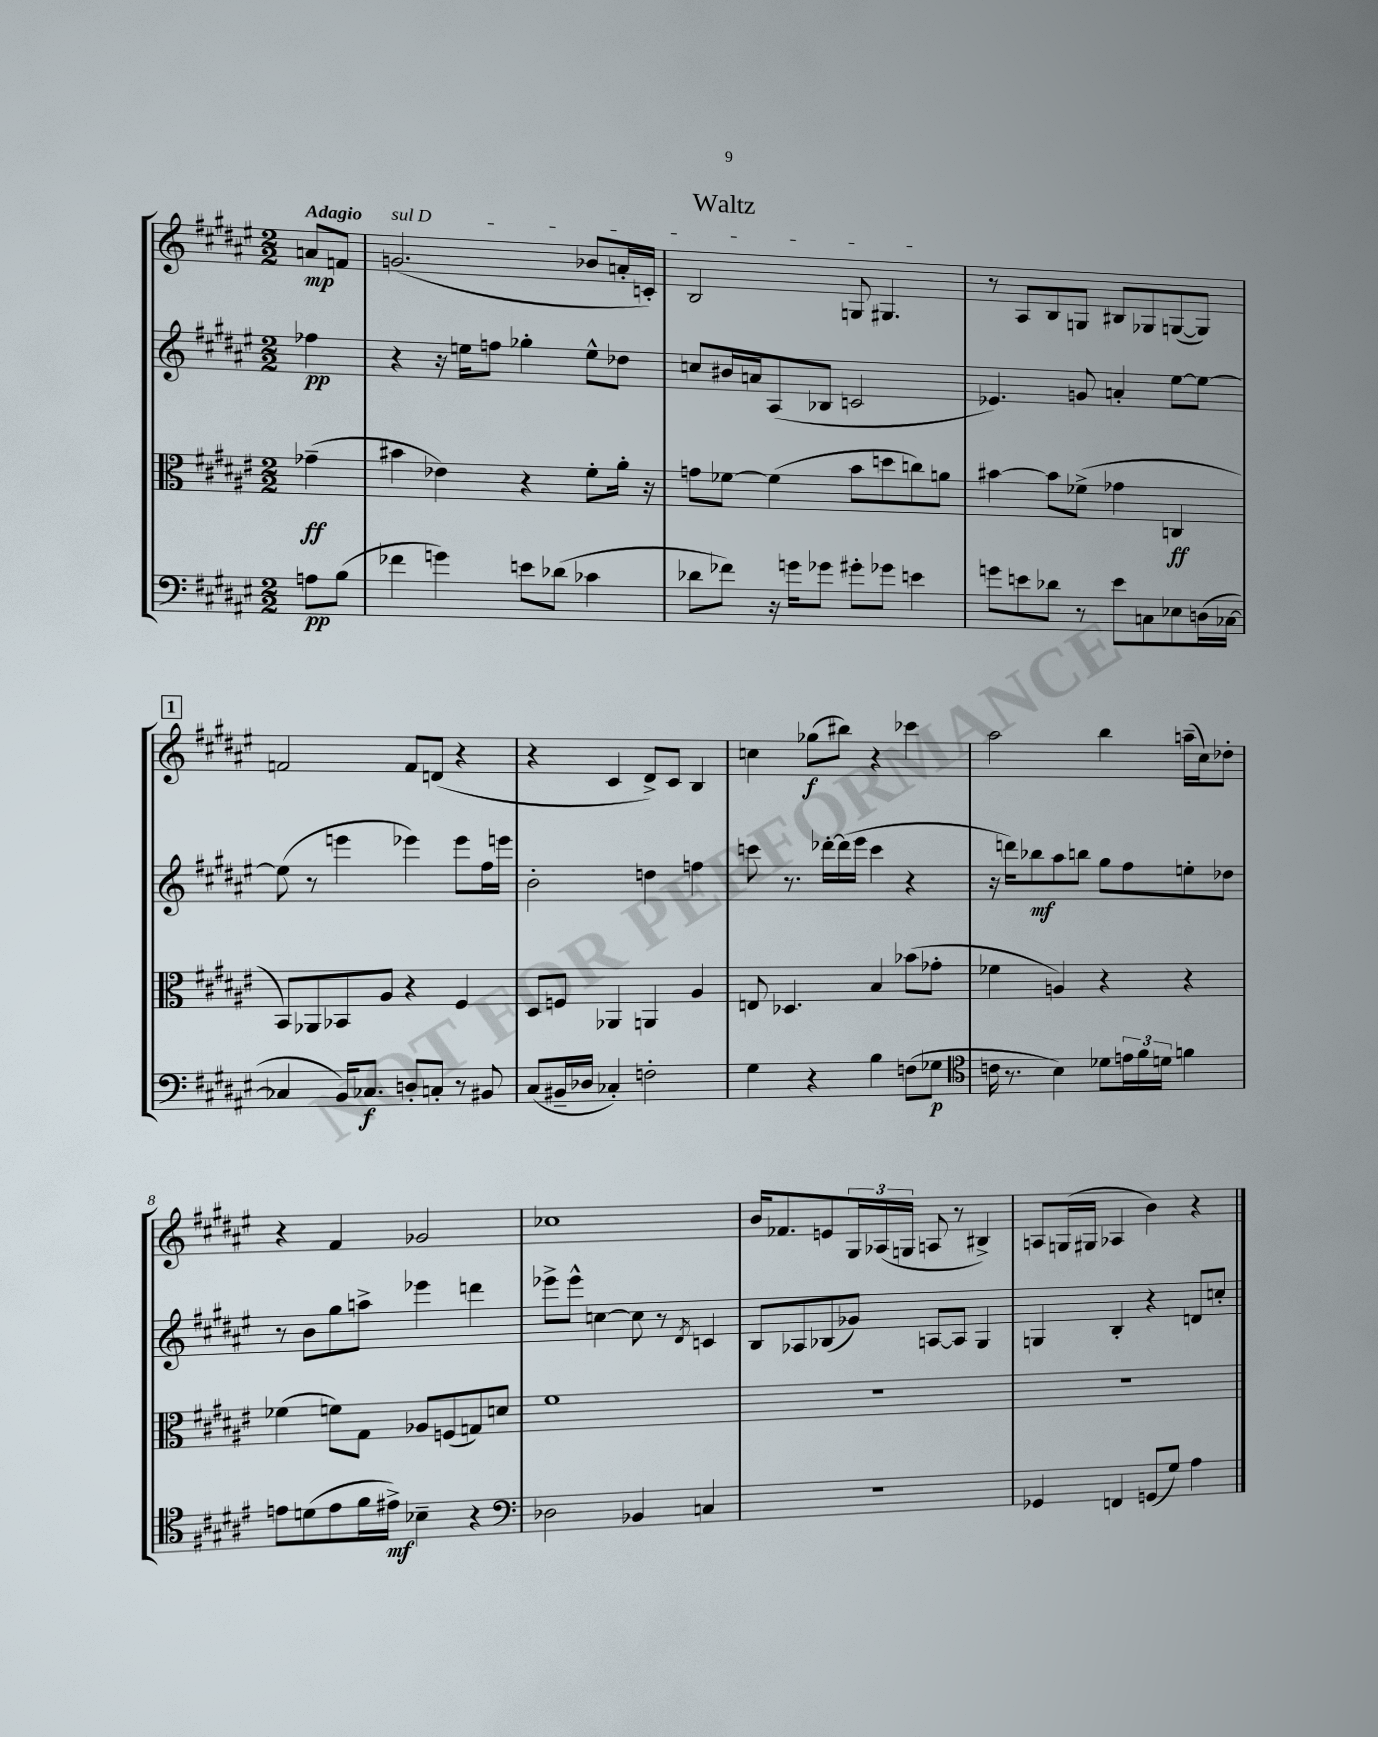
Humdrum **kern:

**kern	**kern	**kern	**kern
*staff4	*staff3	*staff2	*staff1
*clefF4	*clefC3	*clefG2	*clefG2
*k[f#c#g#d#a#e#]	*k[f#c#g#d#a#e#]	*k[f#c#g#d#a#e#]	*k[f#c#g#d#a#e#]
*M2/2	*M2/2	*M2/2	*M2/2
8A	(4g-~	4ff-	8a
(8B	.	.	8f
=	=	=	=
4f-	4b#	4r	(2.g
4g)	4e-)	16r	.
.	.	16ee	.
.	.	8ff	.
8e	4r	4gg-'	.
(8d-	.	.	.
4c-	8f#'	8ee^^	8b-
.	16a#'	8dd-	16a'
.	16r	.	16c')
=	=	=	=
8d-	8g	8cc	2B
8f-)	[8f-	16b#	.
.	.	16a	.
16r	(4f-]	(8A#	.
16g	.	.	.
8g-	.	8B-	.
8g#'	8b	2c	8G
8g-	8dd	.	4.G#
4e	8cc)	.	.
.	8a	.	.
=	=	=	=
8g	[4b#	4.e-)	8r
8e	.	.	8A#
8d-	8b#]	.	8B
8r	(8f-^	8g	8G
8e	4g-	4a'	8B#
8C	.	.	8G-
8E-	4C	[8ee#	([8G
(16D	.	8ee#_	8G])
[16C-	.	.	.
=	=	=	=
4C-]	8BB)	(8ee#]	2f
.	8AA-	8r	.
16BB)	8BB-	4eee	.
8.C-	.	.	.
.	8A#	.	.
8D'	4r	4eee-)	8f
8C'	.	.	(8d
8r	4F#	8eee-	4r
8BB#	.	16ff#	.
.	.	16eee	.
=	=	=	=
(8C#	8D#	2b'	4r
16BB#~	8F	.	.
16D-	.	.	.
4C-')	4AA-	.	4c#
2F'	4AA	4dd	8d#^)
.	.	.	8c#
.	4A#	4ff	4B
=	=	=	=
4G#	8E	8ccc	4cc
.	4.D-	8.r	.
4r	.	.	(8gg-
.	.	[16ddd-'	.
.	.	(16ddd-]	8bb#)
.	.	16eee#	.
4B	4B	4ccc	4r
(8F	(8b-	4r	4ccc-
8G-	8g-'	.	.
=	=	=	=
*clefC4	*	*	*
16c	4f-	16r	2aa#
8.r	.	16ddd)	.
.	.	8bb-	.
4B)	4A)	8aa#	.
.	.	8bb	.
8d-	4r	8gg#	4bb
24e	.	8ff#	.
24f#	.	.	.
24d	.	.	.
4f	4r	8ee'	(16aa~
.	.	.	16cc#)
.	.	8dd-	8dd-'
=	=	=	=
8e	(4f-	8r	4r
(8d	.	8b	.
8e	8f)	8gg#	4f#
16f#	8G#	8aa^	.
16e#^)	.	.	.
4B-~	8A-	4eee-	2g-
.	(8F	.	.
4r	8G)	4ddd	.
.	8d	.	.
=	=	=	=
*clefF4	*	*	*
2D-	1f#	8eee-^	1cc-
.	.	8eee-^^	.
.	.	[4cc	.
4BB-	.	8cc]	.
.	.	8r	.
.	.	8qd#	.
4C	.	4c	.
=	=	=	=
1r	1r	8B	16b
.	.	.	8.f-
.	.	8A-	.
.	.	(8B-	8e
.	.	8g-)	24G#
.	.	.	(24A-
.	.	.	24G
.	.	[8A	8A
.	.	8A]	8r
.	.	4G#	4B#^)
=	=	=	=
4GG-	1r	4G	8A
.	.	.	(16G
.	.	.	16G#
4FF	.	4B'	4A-
(8GG	.	4r	4b)
8G#)	.	.	.
4A#	.	8d	4r
.	.	8cc'	.
==	==	==	==
*-	*-	*-	*-
